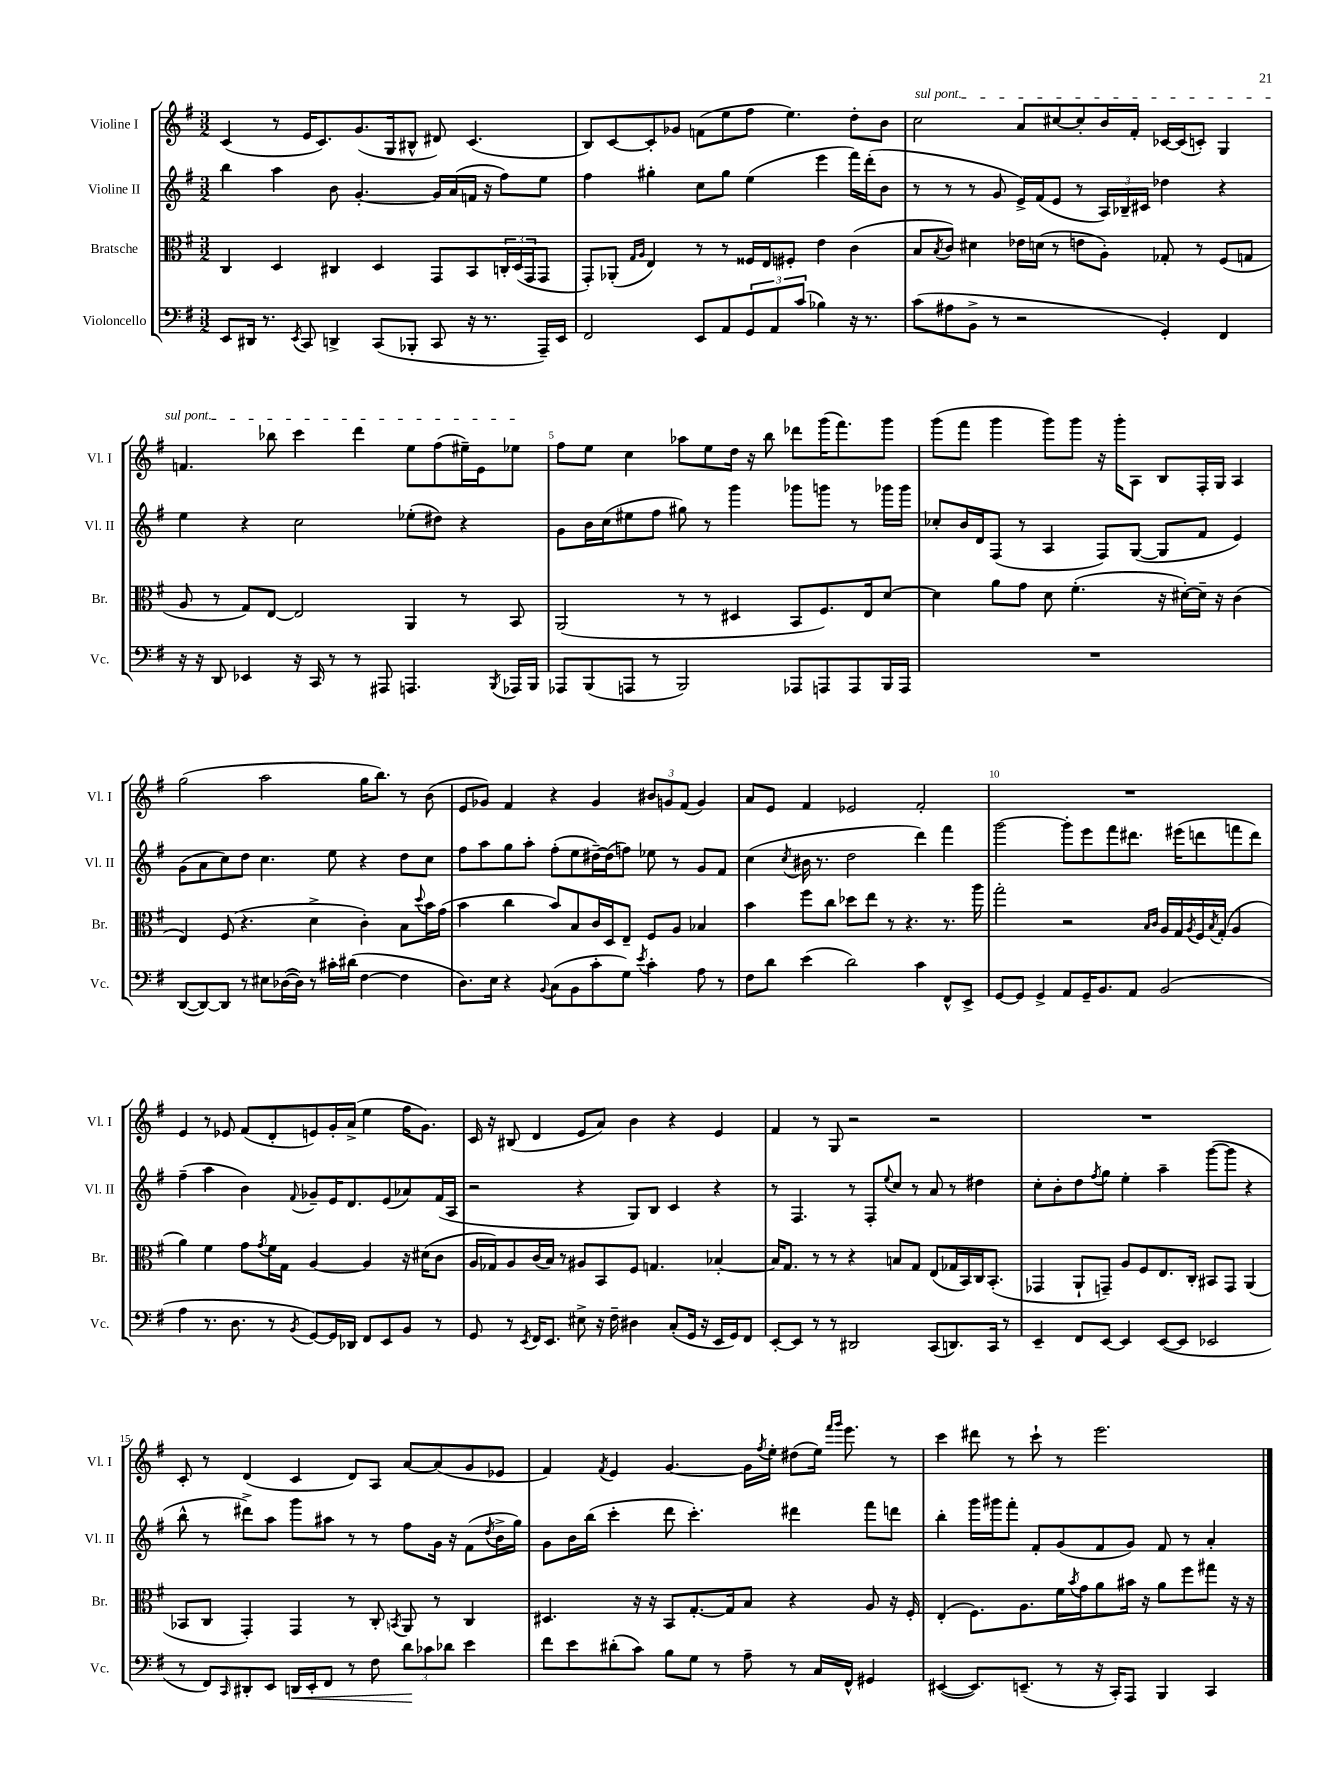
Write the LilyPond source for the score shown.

<<
\new StaffGroup <<
\new Staff = "s0" \with { instrumentName = "Violine I" shortInstrumentName = "Vl. I" } {
    \clef treble \key g \major \numericTimeSignature \time 3/2
    c'4( r8 e'16 c'8.) g'8.( g16 bis8-^ dis'8) c'4.( |
    b8) c'8~ c'8-. ges'8 f'8( e''8 fis''8 e''4.) d''8-. b'8 |
    \once \override TextSpanner.bound-details.left.text = \markup { \italic "sul pont." } c''2\startTextSpan a'8 cis''8~ cis''8-. b'16 fis'16-. ces'16~ ces'16( c'8-.) g4 |
    f'4. bes''8 c'''4 d'''4 e''8 fis''8( eis''16--) e'16 ees''8\stopTextSpan |
    fis''8 e''8 c''4 aes''8 e''8 d''16 r16 b''8 des'''8 g'''16( fis'''8.) g'''8 |
    g'''8( fis'''8 g'''4 g'''8) g'''8 r16 g'''16-. a8 b8 fis16-. g16 a4 |
    g''2( a''2 g''16 b''8.) r8 b'8( |
    e'8 ges'8) fis'4 r4 ges'4 \tuplet 3/2 { bis'8 g'8 fis'8( } g'4) |
    a'8 e'8 fis'4 ees'2 fis'2-. |
    R1. |
    e'4 r8 ees'8 fis'8( d'8-. e'8) g'16-. a'16->( e''4 fis''16 g'8.) |
    c'16 r16 bis8( d'4 e'8 a'8) b'4 r4 e'4 |
    fis'4 r8 g8 r2 r2 |
    R1. |
    c'8-. r8 d'4( c'4 d'8) a8 a'8~ a'8( g'8 ees'8 |
    fis'4) \acciaccatura { fis'8 } e'4 g'4.~ g'16 \acciaccatura { fis''8 } e''16-. dis''8( e''16) \grace { fis'''16 g'''16 } e'''8. r8 |
    c'''4 dis'''8 r8 c'''8-! r8 e'''2. \bar "|." |
}
\new Staff = "s1" \with { instrumentName = "Violine II" shortInstrumentName = "Vl. II" } {
    \clef treble \key g \major \numericTimeSignature \time 3/2
    b''4 a''4 b'8 g'4.~-. g'16 a'16( f'16 r16 fis''8) e''8 |
    fis''4 gis''4-. c''8 gis''8 e''4( e'''4 fis'''16) d'''16-.( b'8 |
    r8 r8 r8 g'8 e'16->) fis'16( e'8 r8 \tuplet 3/2 { a16) bes16-- cis'16 } des''4 r4 |
    e''4 r4 c''2 ees''8-.( dis''8) r4 |
    g'8 b'16 c''16( eis''8 fis''8 gis''8) r8 g'''4 ges'''8 g'''8 r8 ges'''16 ges'''16 |
    ces''8-. b'16 d'16 fis8( r8 a4 fis8) g8~( g8 fis'8 e'4) |
    g'8( a'8 c''8) d''8 c''4. e''8 r4 d''8 c''8 |
    fis''8 a''8 g''8 a''8-. fis''8-.( e''8 dis''16~--) dis''16( f''8) ees''8 r8 g'8 fis'8 |
    c''4( \acciaccatura { c''8 } bis'16 r8. d''2 d'''4) fis'''4 |
    g'''2~ g'''8-. e'''8 fis'''8 dis'''8. eis'''16( d'''8 f'''8 d'''8) |
    fis''4--( a''4 b'4) \appoggiatura { fis'8 } ges'8-- e'16 d'8. e'8( aes'8) fis'16( a16 |
    r2 r4 g8) b8 c'4 r4 |
    r8 fis4. r8 fis8-. \appoggiatura { e''8 } c''8 r8 a'8 r8 dis''4 |
    c''8-. b'8-. d''8 \acciaccatura { fis''8 } g''8 e''4-. a''4-- g'''8~( g'''8 r4 |
    b''8-^ r8 dis'''8->) a''8 g'''8 ais''8 r8 r8 fis''8 g'16 r16 fis'8( \acciaccatura { d''8 } b'16-> g''16) |
    g'8 b'16 b''16( c'''4-. d'''8 c'''4.-.) dis'''4 fis'''8 d'''8 |
    b''4-. g'''16 gis'''16 fis'''8-. fis'8-. g'8( fis'8 g'8) fis'8 r8 a'4-. \bar "|." |
}
\new Staff = "s2" \with { instrumentName = "Bratsche" shortInstrumentName = "Br." } {
    \clef alto \key g \major \numericTimeSignature \time 3/2
    c4 d4 cis4 d4 g,8 b,8 \tuplet 3/2 { c16-. d16( g,16 } g,8 |
    g,8-.) aes,8-.( \grace { g16 a16 } e4) r8 r8 fisis16 e16 fis8-. e'4 c'4( |
    b8 \acciaccatura { b8 } c'8) dis'4 ees'16 d'16( r8 e'8 a8-.) ges8-. r8 fis8( g8 |
    a8 r8 g8) e8~ e2 a,4 r8 b,8 |
    a,2( r8 r8 dis4 b,8 fis8.) e16 d'8~ |
    d'4 a'8 g'8 d'8 fis'4.-.( r16 dis'16~-.) dis'16-- r16 c'4( |
    e4) fis8( r4. d'4-> c'4-.) b8 \appoggiatura { d''8 } b'16 g'16( |
    b'4 c''4 b'8) b8 c'16 d16 e8-- fis8 a8 bes4 |
    b'4 fis''8 c''8 des''8 e''8 r8 r4. r8. a''16 |
    g''2-. r2 \grace { b16 c'16 } a16 g16 \acciaccatura { a8 } fis16 \acciaccatura { b8 } g16-.( a4 |
    a'4) fis'4 g'8 \acciaccatura { g'8 } fis'16 g16 a4~ a4 r16 dis'16( c'8 |
    a16 ges16) a8 c'16( b16) r8 ais8 b,8 fis8 g4. bes4~-. |
    bes16 g8. r8 r8 r4 b8 g8 e8( ges16 b,16) c16 b,8.-.( |
    ges,4 a,8-! g,8--) a8 fis8 e8. c16-. bis,8 g,8 a,4( |
    bes,8 c8 g,4-.) g,4 r8 c8-. \acciaccatura { b,8 } a,8 r8 c4 |
    dis4. r16 r16 b,8 g8.~-. g16 b8 r4 a8 r16 fis16-. |
    e4-.( fis8.) a8. fis'16 \acciaccatura { b'8 } g'16 a'8 bis'16 r16 a'8 fis''8 gis''8 r16 r16 \bar "|." |
}
\new Staff = "s3" \with { instrumentName = "Violoncello" shortInstrumentName = "Vc." } {
    \clef bass \key g \major \numericTimeSignature \time 3/2
    e,8 dis,16 r8. \acciaccatura { e,8 } c,8 d,4-> c,8( bes,,8-. c,8 r16 r8. a,,16--) e,16 |
    fis,2 e,8 a,8 \tuplet 3/2 { g,8 a,8 c'8( } bes4) r16 r8. |
    c'8( ais8 b,8-> r8 r2 g,4-.) fis,4 |
    r16 r16 d,8 ees,4 r16 c,16 r8 r8 ais,,8 a,,4. \acciaccatura { b,,8 } aes,,16 b,,16 |
    aes,,8 b,,8( a,,8 r8 b,,2) aes,,8 a,,8 a,,8 b,,16 a,,16 |
    R1. |
    d,8~( d,8~) d,8 r8 eis8 des16~( des16) r8 cis'16-. dis'16( fis4~ fis4 |
    d8.) e16 r4 \appoggiatura { b,8 } c8( b,8 c'8-. g8) \acciaccatura { e'8 } c'4-. a8 r8 |
    fis8 d'8 e'4( d'2) c'4 fis,8-^ e,8-> |
    g,8~ g,8 g,4-> a,8 g,16-- b,8. a,8 b,2( |
    a4 r8. d8. r8 \acciaccatura { b,8 } g,8~) g,16 des,16 fis,8 e,8 b,8 r8 |
    g,8 r8 \acciaccatura { e,8 } fis,16 e,8. eis8-> r16 fis16-- dis4 c8-.( g,16 r16 e,16 g,16) fis,8 |
    e,8~-. e,8 r8 r8 dis,2 c,8( d,8.) c,16 r8 |
    e,4-- fis,8 e,8~ e,4 e,8~( e,8 ees,2 |
    r8 fis,8) \grace { c,16 } dis,8-. e,8 d,16\< e,16-. fis,8 r8 fis8 \tuplet 3/2 { d'8\! ces'8 des'8 } e'4 |
    fis'8 e'8 dis'8-.( c'8) b8 g8 r8 a8-- r8 c16 fis,16-^ gis,4 |
    eis,4~( eis,8.) e,8.--( r8 r16 c,16-.) a,,8 b,,4 c,4 \bar "|." |
}
>>
>>
\layout { \context { \Score \override BarNumber.break-visibility = ##(#f #t #t) barNumberVisibility = #(every-nth-bar-number-visible 5) } }
